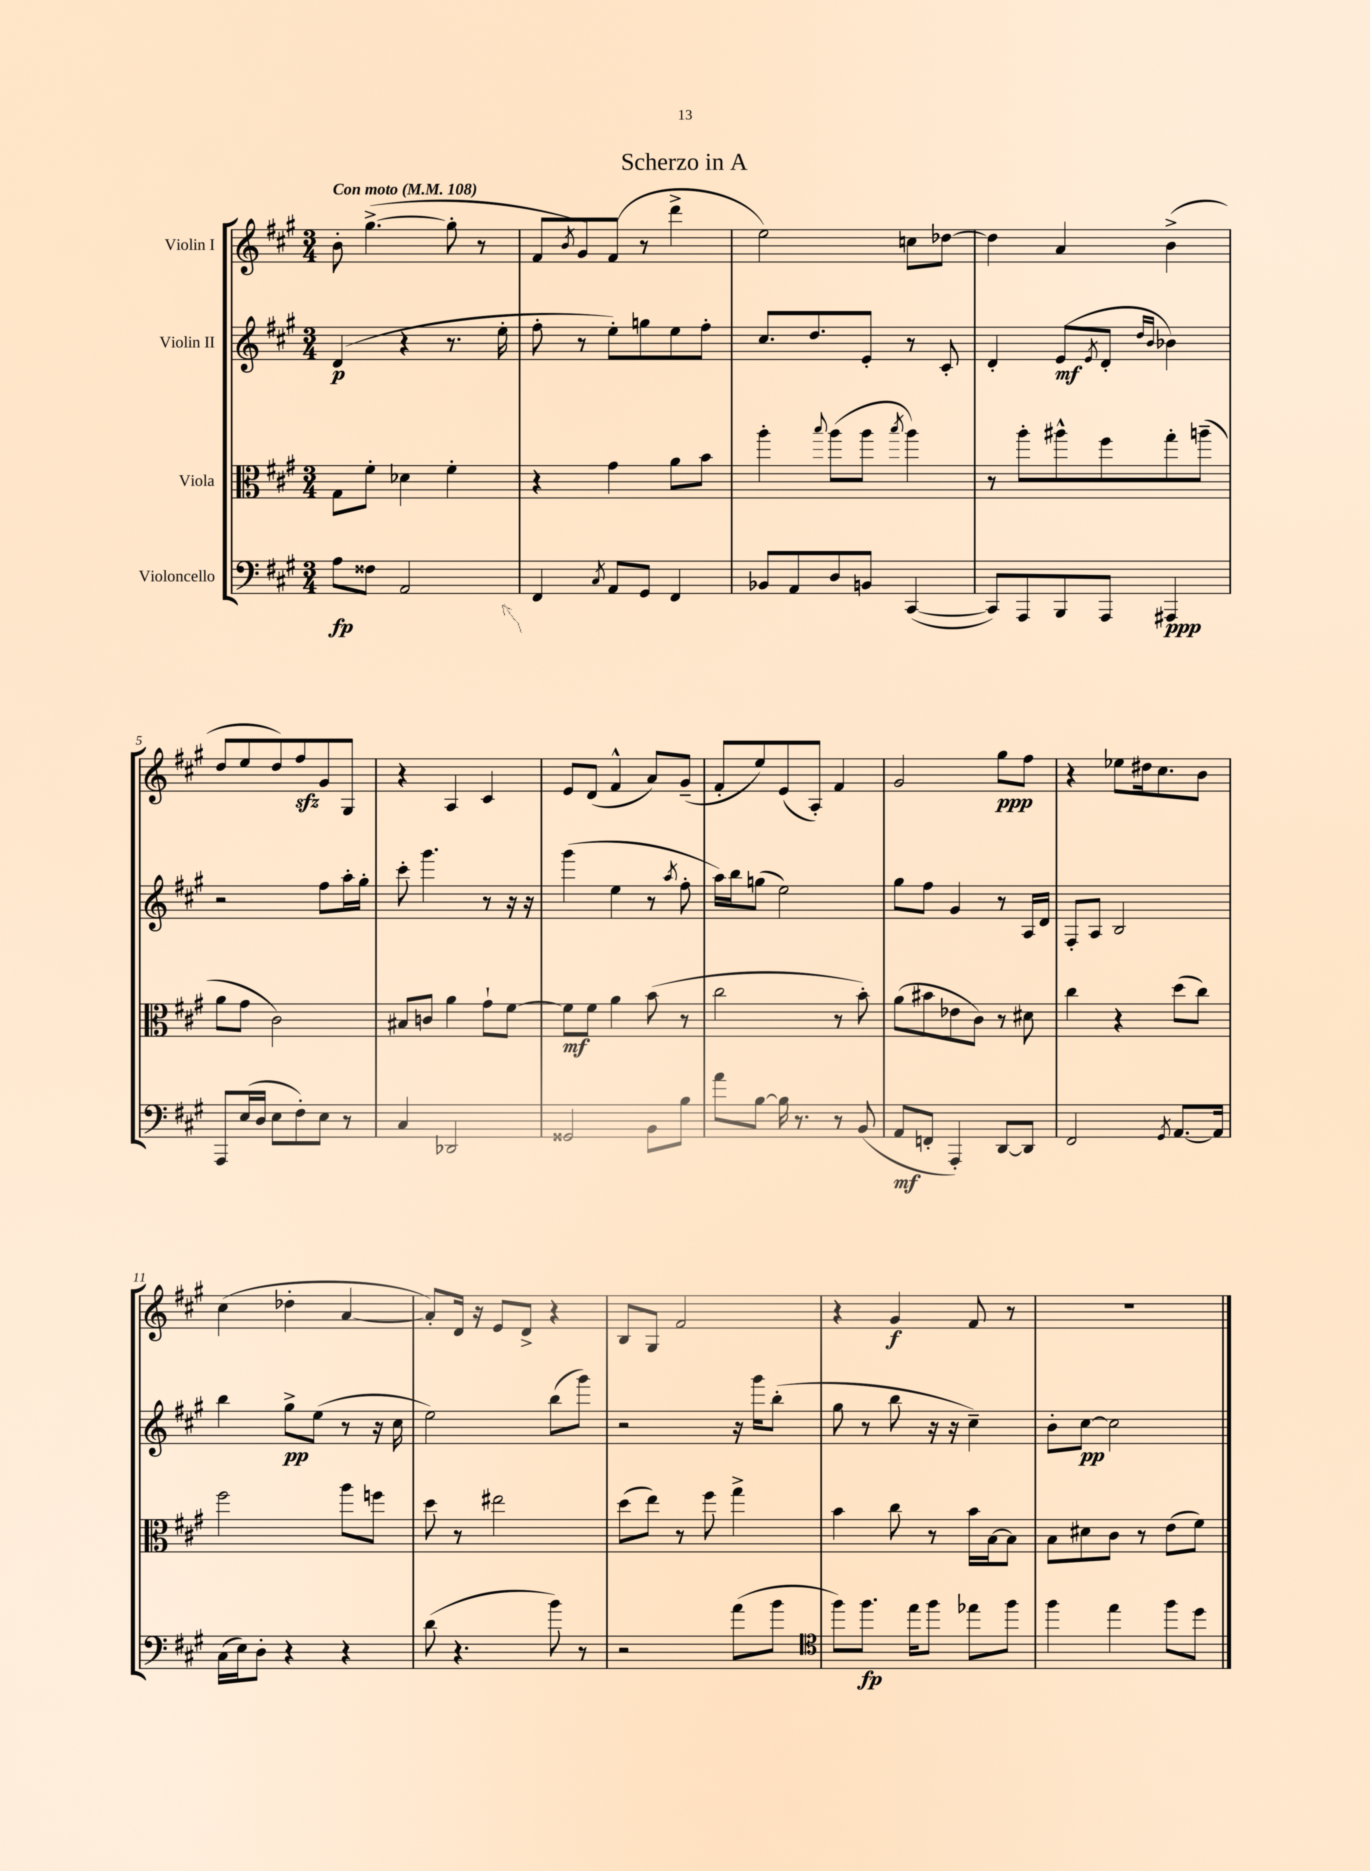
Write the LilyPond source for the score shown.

\header { title = "Scherzo in A" }
<<
\new StaffGroup <<
\new Staff = "s0" \with { instrumentName = "Violin I" } {
    \clef treble \key a \major \numericTimeSignature \time 3/4 \tempo "Con moto" 4 = 108
    b'8-. gis''4.~->( gis''8-. r8 |
    fis'8 \acciaccatura { b'8 } gis'8) fis'8( r8 d'''4-> |
    e''2) c''8 des''8~ |
    des''4 a'4 b'4->( |
    d''8 e''8 d''8) fis''8\sfz gis'8 gis8 |
    r4 a4 cis'4 |
    e'8 d'8( fis'4-^ a'8) gis'8--( |
    fis'8-. e''8) e'8( a8-.) fis'4 |
    gis'2 gis''8\ppp fis''8 |
    r4 ees''8 dis''16 cis''8. b'8 |
    cis''4( des''4-. a'4~ |
    a'8-.) d'16 r16 e'8 d'8-> r4 |
    b8 gis8 fis'2 |
    r4 gis'4\f fis'8 r8 |
    R2. \bar "|." |
}
\new Staff = "s1" \with { instrumentName = "Violin II" } {
    \clef treble \key a \major \numericTimeSignature \time 3/4
    d'4\p( r4 r8. e''16-. |
    fis''8-. r8 e''8-.) g''8 e''8 fis''8-. |
    cis''8. d''8. e'8-. r8 cis'8-. |
    d'4-. e'8\mf( \acciaccatura { e'8 } d'8-. \grace { d''16 b'16 } bes'4) |
    r2 fis''8 a''16-. gis''16-. |
    cis'''8-. gis'''4. r8 r16 r16 |
    gis'''4( e''4 r8 \acciaccatura { a''8 } fis''8-. |
    a''16) b''16 g''8( e''2) |
    gis''8 fis''8 gis'4 r8 a16 d'16 |
    fis8-. a8 b2 |
    b''4 gis''8->\pp e''8( r8 r16 cis''16 |
    e''2) b''8( gis'''8) |
    r2 r16 gis'''16 b''8-.( |
    gis''8 r8 b''8 r16 r16 cis''4--) |
    b'8-. cis''8~\pp cis''2 \bar "|." |
}
\new Staff = "s2" \with { instrumentName = "Viola" } {
    \clef alto \key a \major \numericTimeSignature \time 3/4
    gis8 fis'8-. des'4 fis'4-. |
    r4 gis'4 a'8 b'8 |
    a''4-. \appoggiatura { b''8 } a''8( a''8 \acciaccatura { b''8 } a''4) |
    r8 a''8-. ais''8-^ fis''8 gis''8-. a''8--( |
    a'8 gis'8 cis'2) |
    bis8 c'8 a'4 gis'8-! fis'8~ |
    fis'8\mf fis'8 a'4 b'8( r8 |
    cis''2 r8 b'8-.) |
    a'8( bis'8 ees'8 cis'8) r8 dis'8 |
    cis''4 r4 d''8( cis''8) |
    fis''2 a''8 f''8 |
    d''8 r8 eis''2 |
    d''8( e''8) r8 fis''8 gis''4-> |
    b'4 cis''8 r8 b'16 b16~ b8 |
    b8 dis'8 cis'8 r8 e'8( fis'8) \bar "|." |
}
\new Staff = "s3" \with { instrumentName = "Violoncello" } {
    \clef bass \key a \major \numericTimeSignature \time 3/4
    a8\fp fisis8 a,2 |
    fis,4 \acciaccatura { cis8 } a,8 gis,8 fis,4 |
    bes,8 a,8 d8 b,8 cis,4~( |
    cis,8) a,,8 b,,8 a,,8 ais,,4\ppp |
    a,,8 e16( d16 e8 fis8-.) e8 r8 |
    cis4 des,2 |
    gisis,2 b,8 b8 |
    a'8 b8~ b16 r8. r8 b,8( |
    a,8\mf f,8-. a,,4-.) d,8~ d,8 |
    fis,2 \acciaccatura { gis,8 } a,8.~ a,16 |
    cis16( e16) d8-. r4 r4 |
    d'8( r4. b'8) r8 |
    r2 a'8( b'8 |
    \clef tenor fis''8) fis''8.\fp e''16 fis''8 ees''8 fis''8 |
    fis''4 e''4 fis''8 d''8 \bar "|." |
}
>>
>>
